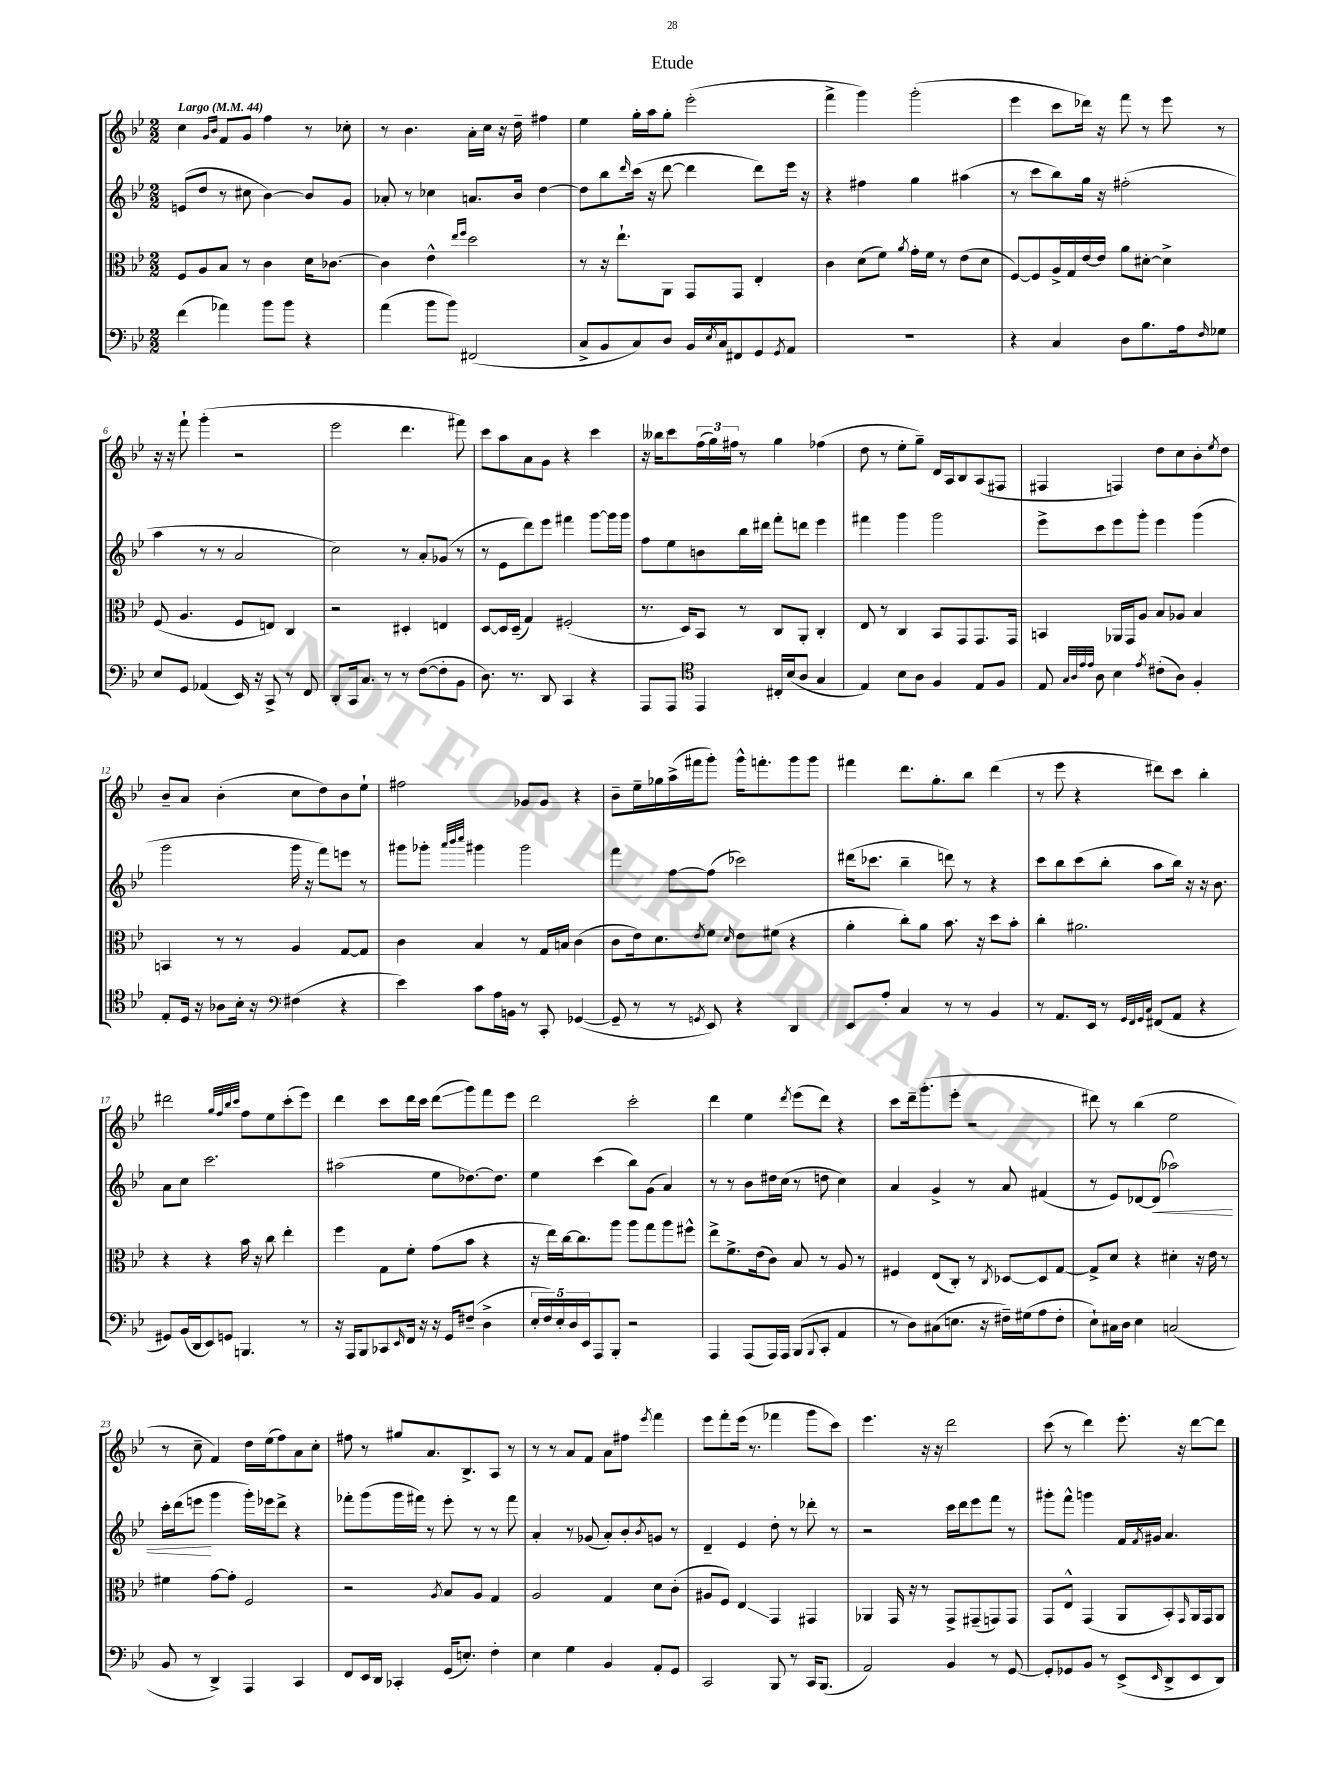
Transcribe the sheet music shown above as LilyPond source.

\header { title = "Etude" }
<<
\new StaffGroup <<
\new Staff = "s0" {
    \clef treble \key bes \major \numericTimeSignature \time 2/2 \tempo "Largo" 4 = 44
    c''4 \grace { g'16 bes'16 } f'8 g'8 f''4 r8 ces''8-. |
    r8 bes'4. a'16-. c''16 r16 d''16-- fis''4 |
    ees''4 g''16-. a''16 g''8-. ees'''2-.( |
    f'''4-> g'''4) g'''2-.( |
    ees'''4 c'''8 des'''16) r16 f'''8 r8 ees'''8 r8 |
    r16 r16 f'''8-! g'''4-.( r2 |
    ees'''2 d'''4. fis'''8) |
    c'''8 a''8 a'8 g'8 r4 c'''4 |
    r16 beses''16 c'''8 \tuplet 3/2 { f''16( g''16) fis''16 } r8 g''4 fes''4( |
    d''8 r8 ees''8-. g''8--) d'16 a16 bes8 a8( fis8 |
    fis4 f4) d''8 c''8 bes'8-. \acciaccatura { ees''8 } d''8 |
    bes'8-- a'8 bes'4-.( c''8 d''8) bes'8 ees''8-! |
    fis''2 ges'8 ges'8 r4 |
    bes'8-- ees''16-- ges''16 a''16->( fis'''16 g'''8-.) g'''16-^ f'''8.-. g'''8 g'''8 |
    fis'''4 d'''8. g''8.-. bes''8 d'''4( |
    r8 ees'''8 r4 dis'''8) c'''8 bes''4-. |
    dis'''2 \grace { g''32 f''32 bes''32 c'''32 } f''8 ees''8 c'''8-.( ees'''8) |
    d'''4 c'''8 d'''16 c'''16 d'''8\glissando( g'''8) f'''8 ees'''8 |
    d'''2 c'''2-. |
    d'''4 ees''4 \acciaccatura { d'''8 } ees'''8( d'''8) r4 |
    c'''8 d'''16-- g'''8.-.( ees'''8-. r2 |
    dis'''8) r8 bes''4( ees''2 |
    r8 c''8-- f'4) d''16 ees''16( f''8) a'8 c''8-. |
    fis''8 r8 gis''8 a'8. bes8.-> a8 r8 |
    r8 r8 a'8 f'8 a'8 fis''8 \acciaccatura { ees'''8 } f'''4 |
    ees'''8 f'''8-. ees'''16( r8. fes'''4 g'''8 c'''8) |
    ees'''4. r16 r16 d'''2 |
    c'''8( r8 d'''4) ees'''8.-. r16 d'''8~ d'''8 \bar "|." |
}
\new Staff = "s1" {
    \clef treble \key bes \major \numericTimeSignature \time 2/2
    e'8( d''8 r8 cis''8 bes'4~) bes'8 g'8 |
    aes'8-. r8 ces''4 a'8. bes'16 d''4~ |
    d''8 bes''8 \grace { d'''16 } c'''16( r16 d'''8~ d'''4 d'''8) ees'''16 r16 |
    r4 fis''4 g''4 ais''4( |
    r8 c'''8 bes''8) g''16 r16 fis''2-.( |
    a''4 r8 r8 a'2 |
    c''2) r8 a'8-. ges'8( r8 |
    r8 ees'8 d'''8) ees'''8 fis'''4 g'''8~ g'''16 g'''16 |
    f''8 ees''8 b'8 bes''16 dis'''16 f'''8-. d'''8 ees'''4 |
    fis'''4 g'''4 g'''2 |
    ees'''8-> c'''8 ees'''8 g'''8-. ees'''4 g'''4( |
    g'''2 g'''16 r16 f'''8) e'''8 r8 |
    gis'''8 ges'''8-. \grace { a'''32 bes'''32 c''''32 } gis'''4 gis'''2 |
    f'''4 f''8~ f''8( ces'''2) |
    dis'''16( ces'''8. bes''4-- d'''8) r8 r4 |
    c'''8 bes''8 c'''8( bes''8-. a''8 bes''16) r16 r16 bes'8. |
    a'8 c''8 c'''2. |
    ais''2( ees''8 des''8.~) des''8. |
    ees''4 c'''4( bes''8) g'8( a'4) |
    r8 r8 bes'8 dis''16 c''16( r8 d''8 c''4) |
    a'4 g'4-> r8 a'8 fis'4( |
    r8 ees'8) des'8~ des'8\<( aes''2) |
    c'''16-. d'''16( e'''8\! g'''4 g'''16-.) ees'''16 d'''8-> r4 |
    fes'''8-. g'''8( g'''16 fis'''16) r8 ees'''8-. r8 r8 fis'''8 |
    a'4-. r8 ges'8( a'8-.) bes'8-. \acciaccatura { bes'8 } g'8 r8 |
    d'4-- ees'4 d''8-. r8 des'''8-. r8 |
    r2 c'''16 d'''16 ees'''8 f'''8 r8 |
    gis'''8-. f'''8-^ g'''4 f'16 \acciaccatura { f'8 } gis'16 a'4. \bar "|." |
}
\new Staff = "s2" {
    \clef alto \key bes \major \numericTimeSignature \time 2/2
    f8 a8 bes8 r8 c'4 d'16 ces'8.~ |
    ces'4 ees'4-^ \grace { ees''16 f''16 } d''2 |
    r8 r16 ees''8.-! a,8 g,8 g,8 ees4-. |
    c'4 d'8( f'8) \acciaccatura { a'8 } g'16-. f'16 r8 ees'8( d'8 |
    f8~) f8 a16-> g16 ees'16~ ees'16 a'8 dis'8~-. dis'4-> |
    f8( a4. f8 e8) c4 |
    r2 dis4-. e4 |
    d8~ d16 d16--( g4) fis2-.( |
    r8. d16) bes,8 r8 c8 a,8-. c4-. |
    ees8 r8 c4 bes,8 g,8 g,8. g,16 |
    b,4 aes,16 g,16 a8 bes8 aes8 bes4 |
    b,4 r8 r8 a4 g8~ g8 |
    c'4 bes4 r8 g16 b16 c'4( |
    c'8 ees'16) d'8. \acciaccatura { ees'8 } f'8 \grace { d'16 } ees'8 fis'8( r4 |
    a'4-. c''8-.) a'8 bes'8. r16 d''8 bes'8-. |
    c''4-. ais'2. |
    r4 r4 bes'16 r16 c''8 ees''4-. |
    f''4 g8 f'8-. g'8( bes'8 r4 |
    r16 ees''16) c''16~ c''8. a''8 a''8 g''8 a''8 fis''8-^ |
    ees''8-> f'8.-> ees'16( c'8) bes8 r8 a8 r8 |
    fis4 ees8( c8-.) r8 \acciaccatura { c8 } des8~ des8 g8~ |
    g8-> d'8 r4 dis'4-. r16 ees'16 r8 |
    fis'4 g'8~ g'8-. f2 |
    r2 \acciaccatura { a8 } bes8 a8 g4 |
    a2 g4 d'8 c'8-.( |
    ais8 f8) ees4\glissando g,4 gis,4 |
    aes,4 g,16 r16 r8 g,8-> gis,8--( g,8) g,8 |
    g,8 ees8-^ g,4( a,8 bes,8-.) \grace { g,16 } a,16 g,16 a,8 \bar "|." |
}
\new Staff = "s3" {
    \clef bass \key bes \major \numericTimeSignature \time 2/2
    f'4( aes'4) bes'8 bes'8 r4 |
    a'4( bes'8 bes'8) fis,2( |
    c8-> bes,8 c8) d8 bes,16 \acciaccatura { ees8 } c16 fis,8 g,8 \acciaccatura { g,8 } a,8 |
    R1 |
    r4 c4 d8 bes8. a16 \grace { f16 } ges8 |
    ees8 g,8 aes,4( ees,16) r16 c,8-> r8 f,8 |
    d,8-. c,16 c8. r8 r8 f8~( f8-. bes,8 |
    d8.) r8. d,8 c,4 r4 |
    a,,8 a,,8 \clef tenor ees,4 cis16-. bes16( a8 g4 |
    ees4) bes8 a8 f4 ees8 f8 |
    ees8 \grace { g32 a32 ees'32 ees'32 } a8 bes4 \acciaccatura { ees'8 } cis'8-.( a8) f4-. |
    ees8-. d16 r16 aes8 bes16-. r16 \clef bass fis4( r4 |
    ees'4) c'8 a16 b,16 r8 c,8-. ges,4~( |
    ges,8-- r8 r8 \acciaccatura { g,8 } ees,8) r4 d,4 |
    ees,8 a8-. c4 r8 r8 bes,4 |
    r8 a,8. ees,16 r8 \grace { g,32 f,32 g,32 c32 } fis,8( a,8 r4 |
    gis,8) bes,16( d,16 ees,8) g,8 b,,4. r8 |
    r16 a,,16 bes,,8 ces,8 \grace { ees,16 } f,16 r16 r16 g,16 fis8--( d4-> |
    \tuplet 5/4 { ees16-. f16) ees16-. d16 ees,16 } a,,8 bes,,8-. r2 |
    a,,4 a,,8( a,,16) a,,16 bes,,8( \appoggiatura { bes,,8 } c,8-. a,4 |
    r8 d8) cis8( e8. r16 fis16--) gis16( a8 fis8-. |
    ees8-!) cis16 d16 ees4 c2( |
    bes,8 r8 d,4->) a,,4 c,4 |
    f,8 ees,16 d,16 ces,4-. g,16( e8.-.) f4-. |
    ees4 g4 bes,4 a,8-. g,8 |
    c,2 bes,,8 r8 c,16 bes,,8.( |
    a,2) bes,4 r8 g,8~ |
    g,8-. ges,8 bes,8 r8 ees,8->( \grace { ees,16 } d,8-> ees,8 d,8) \bar "|." |
}
>>
>>
